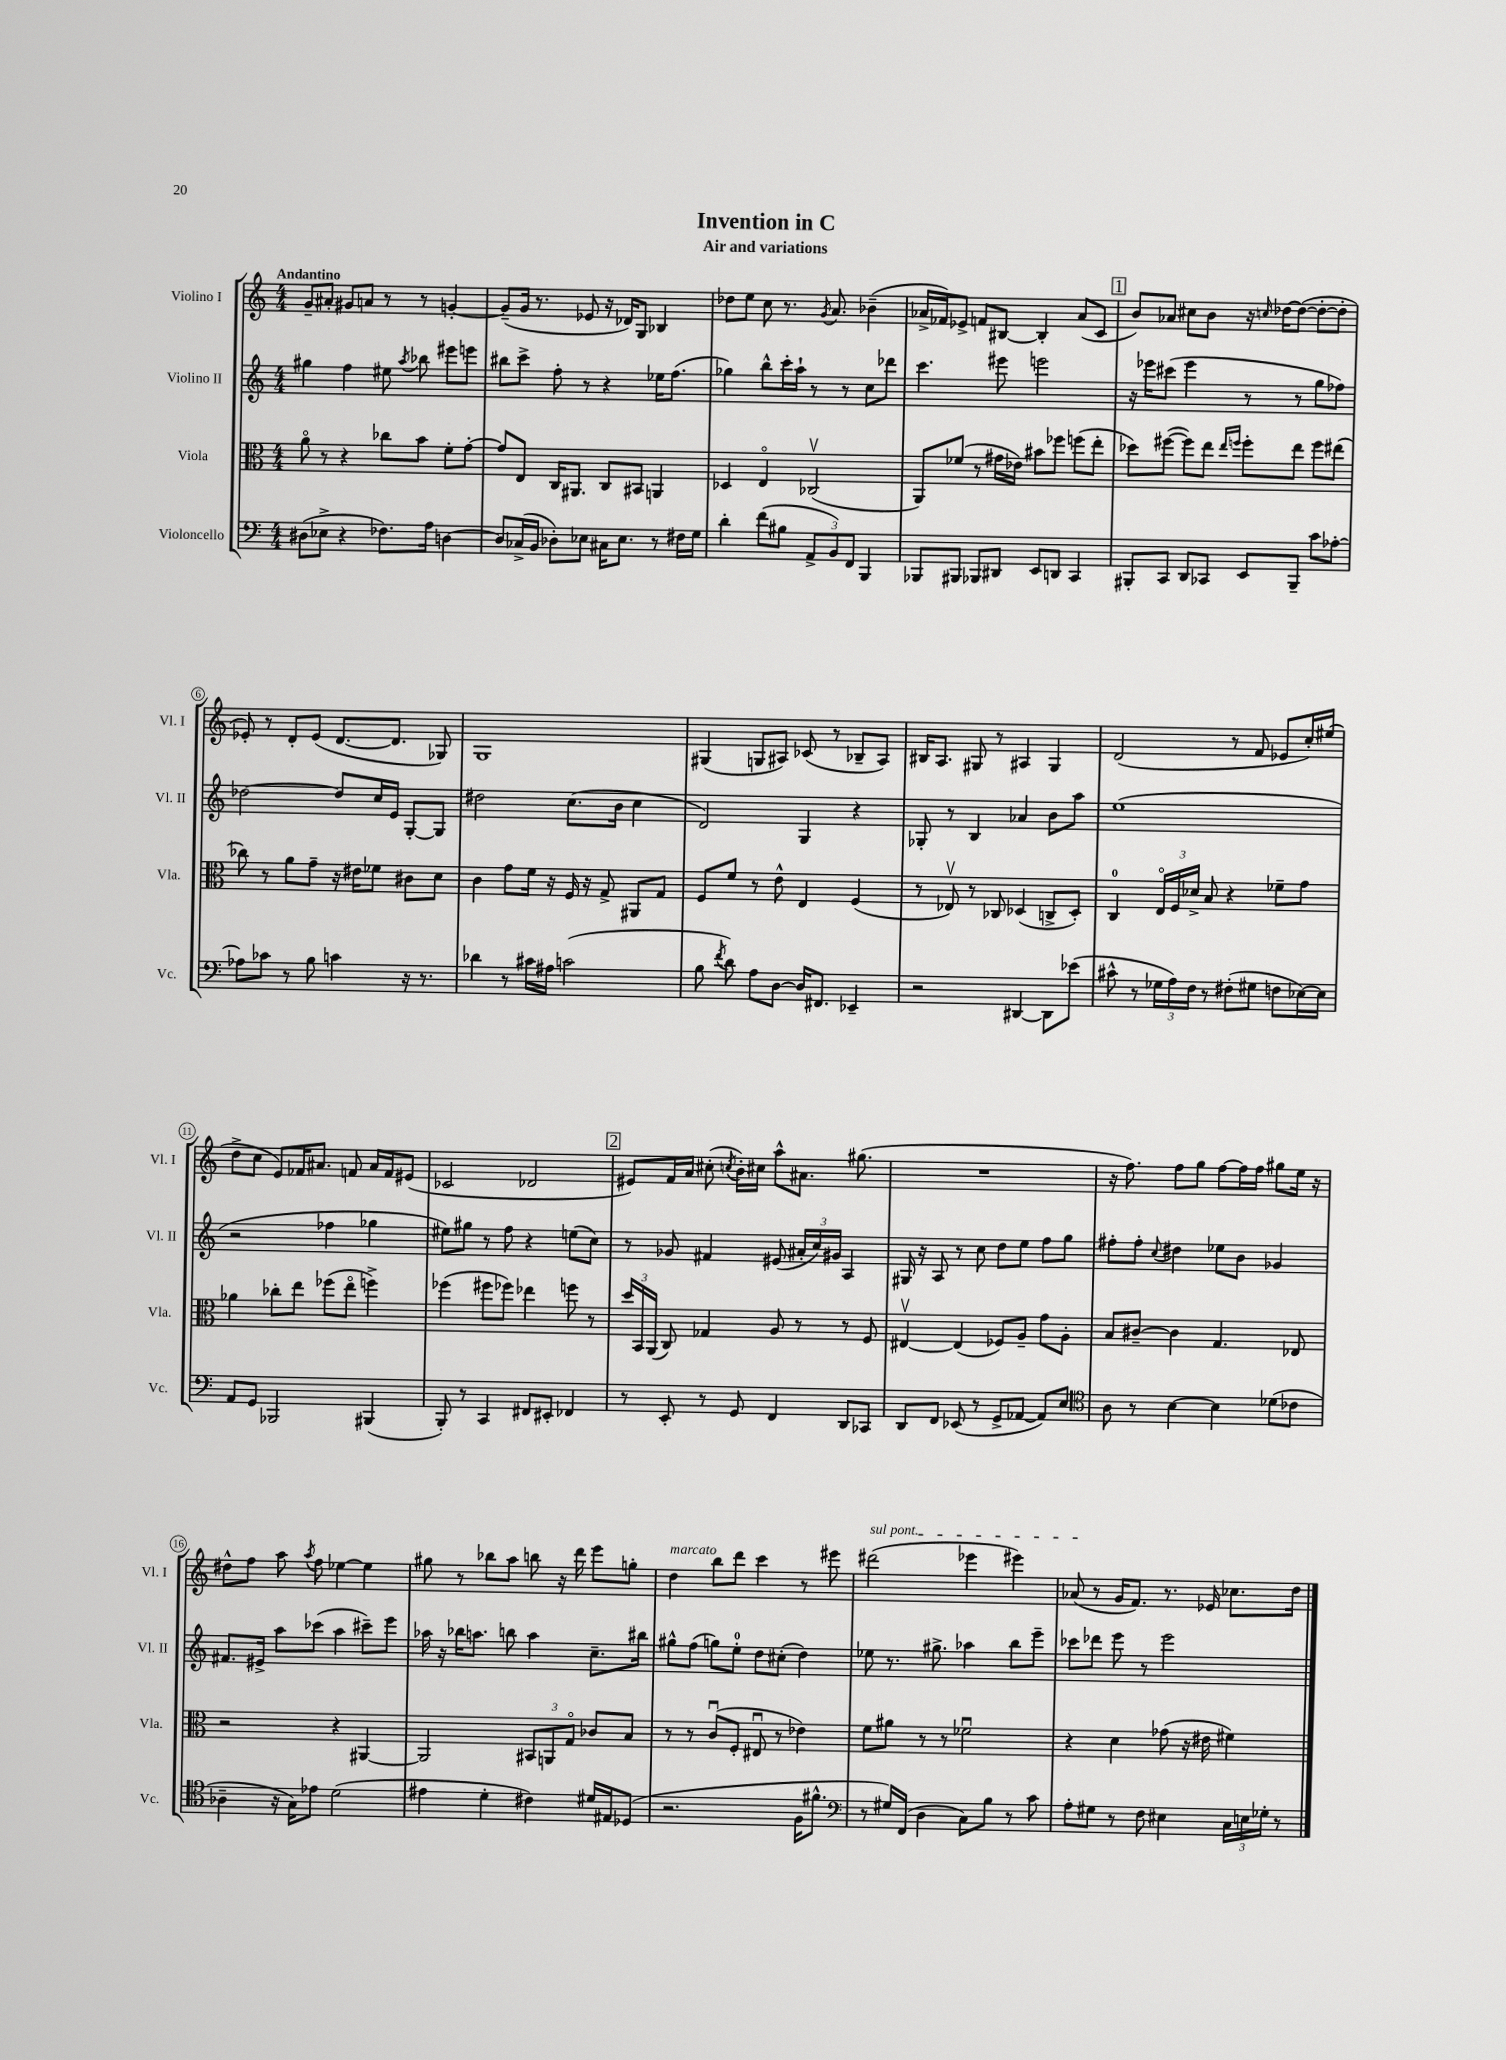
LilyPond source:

\header { title = "Invention in C" subtitle = "Air and variations" }
<<
\new StaffGroup <<
\new Staff = "s0" \with { instrumentName = "Violino I" shortInstrumentName = "Vl. I" } {
    \clef treble \key c \major \numericTimeSignature \time 4/4 \tempo "Andantino"
    \autoBeamOff g'8[-- ais'8]-. gis'8[ a'8] r8 r8 g'4~-. |
    g'8[--( g'16] r8. ees'8 r16 des'16[) g8] bes4 |
    des''8[ e''8] c''8 r8. \acciaccatura { g'8 } a'8. bes'4--( |
    aes'16[-> fes'16) ees'8]-> f'8[ bis8]~ bis4-. aes'8[( c'8] |
    \mark \markup { \box "1" } b'8[) aes'8] cis''8[ b'8] r16 \grace { c''16 } des''16[~ des''8]~( des''8[~-. des''8]-. |
    ees'8-.) r8 d'8[-. ees'8]( d'8.[~ d'8.] ges8) |
    g1 |
    gis4( g8[ ais8]) ces'8( r8 bes8[-- ais8]) |
    bis16[ a8.] gis8 r8 ais4 gis4 |
    d'2( r8 f'8 ees'8[ c''16-.) eis''16]( |
    d''8[-> c''8] e'8[) fes'16 ais'8.] f'8 ais'16[ f'16 eis'8]( |
    ces'2 des'2 |
    \mark \markup { \box "2" } eis'8[) f'16 a'16] cis''8-.( \acciaccatura { c''8 } b'16[-.) cis''16] a''8[-^ ais'8.] gis''8.( |
    R1 |
    r16 f''8.) f''8[ g''8] f''8[~ f''16 f''16] gis''8[ e''16] r16 |
    dis''8[-^ f''8] a''8 \acciaccatura { a''8 } f''8 ees''4~ ees''4 |
    gis''8 r8 bes''8[ a''8] b''8 r16 d'''16 e'''8[ g''8]-. |
    d''4^\markup { \italic "marcato" } b''8[ d'''8] c'''4 r8 eis'''8 |
    \once \override TextSpanner.bound-details.left.text = \markup { \italic "sul pont." } dis'''2\startTextSpan( ees'''4 eis'''4) |
    aes'8\stopTextSpan( r8 g'16[ f'8.]) r8. ees'16 ces''8.[ d''16] \bar "|." |
}
\new Staff = "s1" \with { instrumentName = "Violino II" shortInstrumentName = "Vl. II" } {
    \clef treble \key c \major \numericTimeSignature \time 4/4
    \autoBeamOff gis''4 f''4 eis''8 \acciaccatura { a''8 } bes''8 eis'''8[ e'''8] |
    bis''8[ c'''8]-> f''8-. r8 r4 ees''16[ f''8.]( |
    ges''4) b''8[-^ c'''16-. a''16]-! r8 r8 c''8[ des'''8] |
    c'''4. eis'''8 e'''2 |
    \mark \markup { \box "1" } r16 ees'''16[ cis'''8]( ees'''4 r8 r8 g''8[ fes''8]) |
    des''2~ des''8[ c''16 e'16] g8[~-. g8] |
    dis''2 c''8.[( b'16] c''4 |
    d'2) g4 r4 |
    ges8-. r8 b4 aes'4 b'8[ a''8] |
    e''1( |
    r2 fes''4 ges''4 |
    eis''8[) gis''8] r8 f''8 r4 e''8[( c''8]) |
    \mark \markup { \box "2" } r8 ges'8 fis'4 eis'8( \tuplet 3/2 { ais'16[-. c''16) gis'16] } a4 |
    gis16 r16 a8 r8 c''8 d''8[ e''8] f''8[ g''8] |
    fis''8[-. fis''8]-. \appoggiatura { c''8 } dis''4 ees''8[ b'8] ges'4 |
    fis'8.[ eis'16]-> a''8[ ces'''8]( a''4 cis'''8[--) e'''8] |
    aes''16 r16 bes''16[ a''8.] b''8 a''4 c''8.[-- bis''16] |
    gis''8[-^ f''8]( g''8[) e''8]-0-. d''8[ cis''8]-.( d''4) |
    ees''8 r8. gis''8.-> aes''4 b''8[ e'''8]-- |
    ces'''8[ des'''8] e'''8 r8 e'''2 \bar "|." |
}
\new Staff = "s2" \with { instrumentName = "Viola" shortInstrumentName = "Vla." } {
    \clef alto \key c \major \numericTimeSignature \time 4/4
    \autoBeamOff a'8\flageolet r8 r4 ces''8[ b'8] f'8[-. g'8]~-. |
    g'8[ e8] c16[ ais,8.] c8[ bis,8] a,4 |
    des4 e4\flageolet ces2\upbow( |
    a,8[) fes'8]( r8 gis'16[ ees'16]) bis'8[ fes''8] f''8[( e''8]-. |
    \mark \markup { \box "1" } des''8[) fis''8]~( fis''8[) e''8] \grace { e''16[ f''16] } f''8[-. e''8] f''8[ eis''8]( |
    ces''8) r8 a'8[ g'8]-- r16 eis'16[ fes'8] cis'8[ d'8] |
    c'4 g'8[ f'16] r16 f16 r16 g8-> ais,8[ g8] |
    f8[ f'8] r8 e'8-^ e4 f4( |
    r8 ees8\upbow) r8 ces8 des4( c8[-> des8]-.) |
    c4-0 \tuplet 3/2 { e16[\flageolet f16 des'16]-> } b8 r4 fes'8[-- g'8] |
    aes'4 ces''8[-. e''8] fes''8[( e''8]\flageolet f''4->) |
    fes''4( fis''8[ fes''8]) ees''4 f''8 r8 |
    \mark \markup { \box "2" } \tuplet 3/2 { d''16[ b,16 a,16]( } c8) ges4 a8 r8 r8 f8 |
    eis4~\upbow eis4( fes8[) a8]-- g'8[ a8]-. |
    b8[ cis'8]~-- cis'4 g4. ees8 |
    r2 r4 ais,4~ |
    ais,2 \tuplet 3/2 { bis,8[ a,8 g8]\flageolet } ces'8[ b8] |
    r8 r8 c'8[\downbow( f8]-. eis8\downbow r8 ees'4) |
    f'8[ ais'8] r8 r8 fes'2\downbow |
    r4 d'4 ges'8( r16 eis'16 fis'4) \bar "|." |
}
\new Staff = "s3" \with { instrumentName = "Violoncello" shortInstrumentName = "Vc." } {
    \clef bass \key c \major \numericTimeSignature \time 4/4
    \autoBeamOff dis8[( ees8]-> r4 fes8.[) a16] d4~ |
    d8[ ces16->( b,16] des8[-.) ees8] cis16[ ees8.] r8 fis16[ g16] |
    d'4-. f'8[( bis8] \tuplet 3/2 { a,8[-> b,8) f,8] } b,,4 |
    bes,,8[ bis,,8] bes,,8[ dis,8] e,8[ d,8] c,4 |
    \mark \markup { \box "1" } bis,,8[-. c,8] d,8[ ces,8] e,8[ bis,,8]-- c'8[ aes8]~-. |
    aes8[ ces'8] r8 b8 c'4 r16 r8. |
    des'4 r8 cis'16[ ais16] c'2( |
    b8 \acciaccatura { f'8 } d'8) a8[ d8]~ d16[ fis,8.] ees,4-- |
    r2 dis,4~ dis,8[ ees'8]( |
    cis'8-^ r8 \tuplet 3/2 { ges16[ a16) f16] } r8 fis8[-.( gis8] f8[ ees16~) ees16] |
    a,8[ g,8] bes,,2 bis,,4( |
    b,,8-.) r8 c,4 fis,8[ eis,8]-. fes,4 |
    \mark \markup { \box "2" } r8 e,8-. r8 g,8 f,4 d,8[ ces,8] |
    d,8[ f,8] ees,8( r8 g,8[-> aes,8]~ aes,8[) e8] |
    \clef tenor a8 r8 b4~ b4 des'8[( ces'8] |
    aes4-- r16 g16[) ees'8] d'2( |
    eis'4 d'4-. cis'4) dis'16[ eis16 des8]( |
    r2. f16[ fis'8.]-^ |
    \clef bass r8 gis16[) f,16]( d4 c8[) b8] r8 c'8 |
    a8[-. gis8] r8 f8 eis4 \tuplet 3/2 { c16[ e16 ges16]-. } r8 \bar "|." |
}
>>
>>
\layout { \context { \Score \override BarNumber.stencil = #(make-stencil-circler 0.1 0.3 ly:text-interface::print) } }
